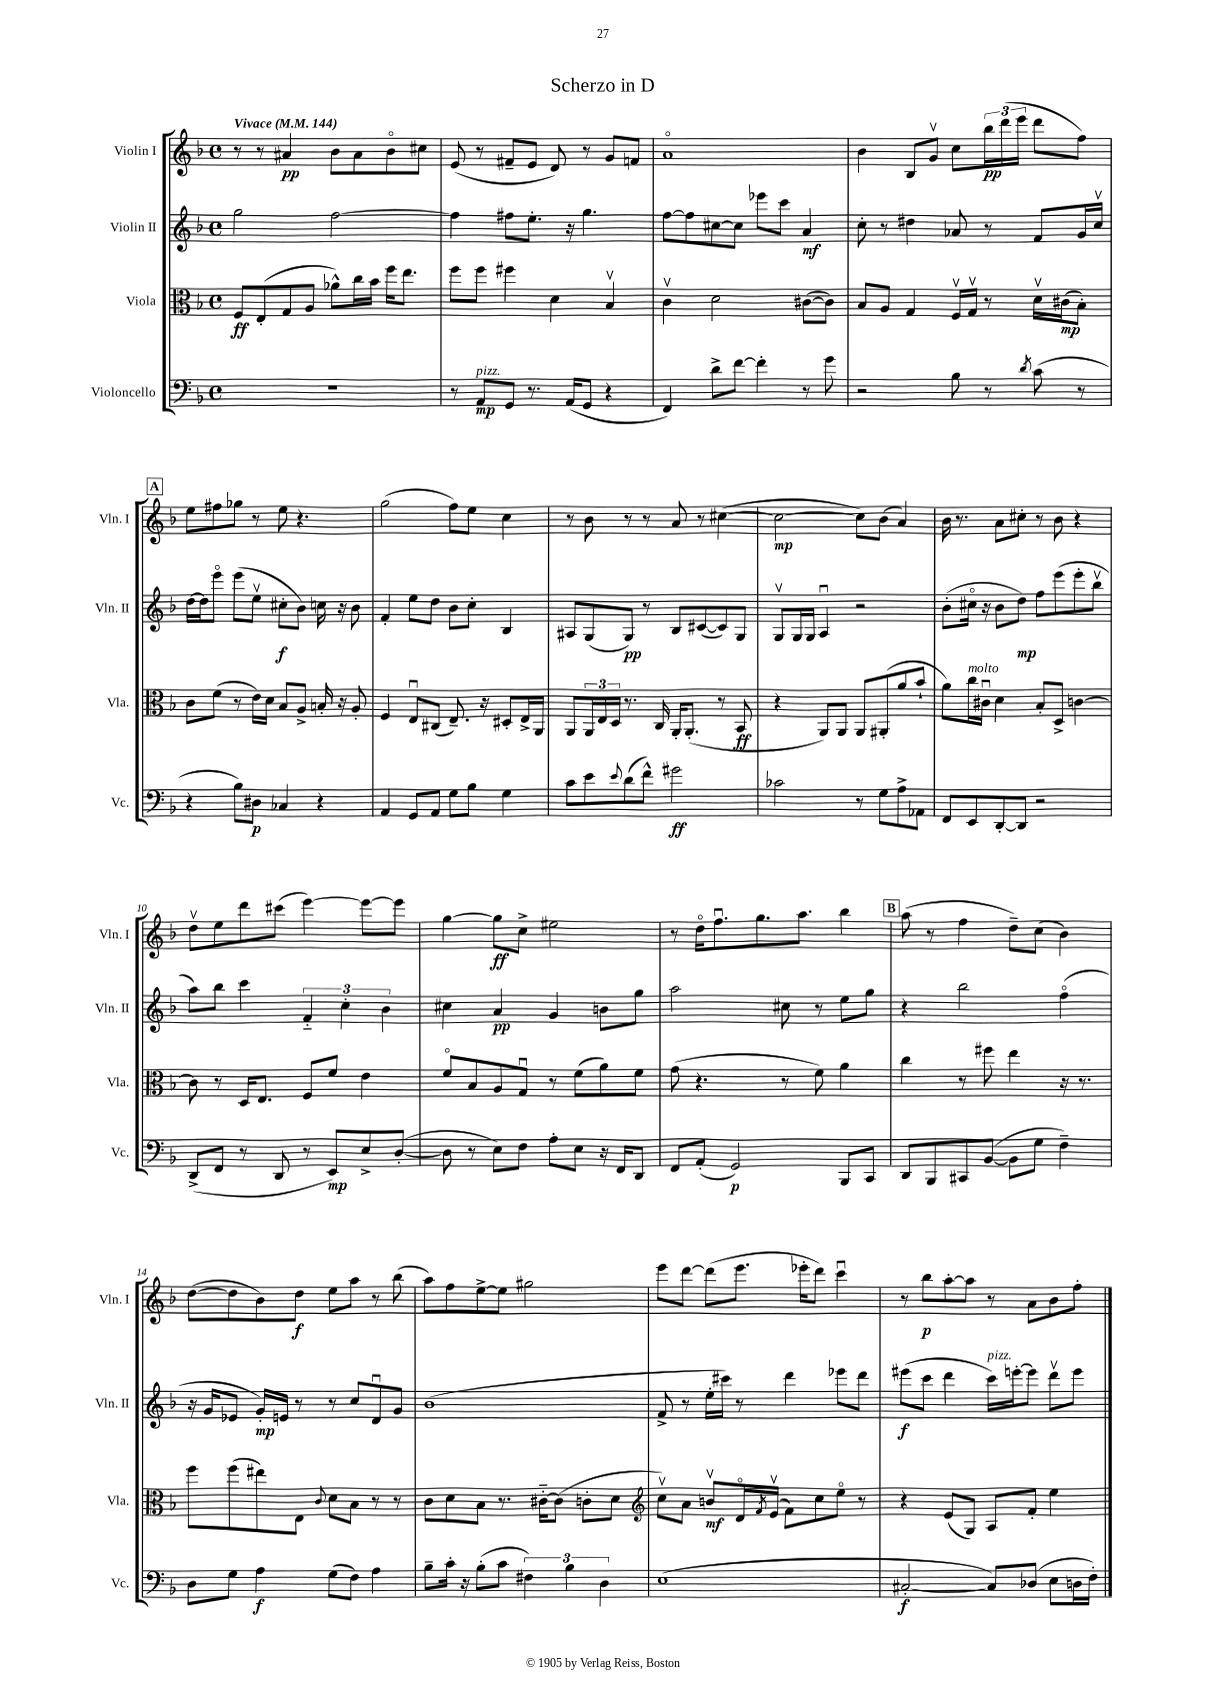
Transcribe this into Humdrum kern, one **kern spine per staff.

**kern	**kern	**kern	**kern
*staff4	*staff3	*staff2	*staff1
*clefF4	*clefC3	*clefG2	*clefG2
*k[b-]	*k[b-]	*k[b-]	*k[b-]
*M4/4	*M4/4	*M4/4	*M4/4
*met(c)	*met(c)	*met(c)	*met(c)
*MM144	*MM144	*MM144	*MM144
1r	8F	2gg	8r
.	(8E'	.	8r
.	8G	.	4a#
.	8A	.	.
.	8a-^^)	[2ff	8b-
.	16cc	.	8a#
.	16b-	.	.
.	16ff	.	8b-o
.	8.ee	.	.
.	.	.	8cc#
=	=	=	=
8r	8ff	4ff]	(8e
8AA	8ff	.	8r
8GG	4ff#	8ff#	8f#~
8.r	.	8.ee'	8e
.	4d	.	8d)
(16AA	.	16r	.
8GG	.	4.gg	8r
4r	4B-v	.	8g
.	.	.	8f
=	=	=	=
4FF)	4cv	[8ff	1ao
.	.	8ff]	.
8d^	2d	[8cc#	.
[8f	.	8cc#]	.
4f']	.	8eee-	.
.	.	8ccc	.
8r	([8c#	4a	.
8g	8c#])	.	.
=	=	=	=
2r	8B-	8cc'	4b-
.	8A	8r	.
.	4G	4dd#	8B-
.	.	.	8gv
8B-	16Fv	8a-	8cc
.	16Gv	.	.
8r	8r	8r	24bb-
.	.	.	(24ddd
.	.	.	24eee
8qd	.	.	.
(8c	16dv	8f	8ddd
.	(16c#	.	.
8r	8B-')	16g	8ff)
.	.	16ccv	.
=	=	=	=
4r	8c	[16dd	8ee
.	.	16dd]	.
.	(8f	8eeeo	8ff#
8B-)	8r	(8eee	8gg-
8D#	16e)	8eev	8r
.	16d	.	.
4C-	8B-	8cc#'	8ee
.	8A^	8b-)	4.r
4r	16B'	16cc	.
.	16r	16r	.
.	8A'	8b-	.
=	=	=	=
4AA	4F	4f'	(2gg
8GG	8Eu	8ee	.
8AA	(8C#	8dd	.
8G	8.E~)	8b-	8ff)
8B-	.	8cc'	8ee
.	16r	.	.
4G	8D#'	4B-	4cc
.	16E^	.	.
.	16AA	.	.
=	=	=	=
8c	8AA	8A#	8r
8e	24AA	(8G	8b-
.	24E	.	.
.	24D	.	.
8qqe	.	.	.
(8d	8.r	8G)	8r
8f^^)	.	8r	8r
.	16C	.	.
2g#	16AA'	8B-	8a
.	(8.AA'	.	.
.	.	([8c#	8r
.	8r	8c#])	([4cc#
.	8BB-	8G	.
=	=	=	=
2c-	4r	8Gv	2cc#_
.	.	16G	.
.	.	16G	.
.	8AA)	4Au	.
.	8AA	.	.
8r	8AA	2r	8cc#])
8G	(8AA#'	.	(8b-
8A^	8a	.	4a)
8AA-	8b-`	.	.
=	=	=	=
8FF	8a)	(8b-'	16b-
.	.	.	8.r
8EE	16cc	16cc#o	.
.	16c#u	16r	.
[8DD'	4d	8b-	8a
8DD]	.	8dd)	8cc#'
2r	8B-'	8ff	8r
.	8D^	(8eee	8b-
.	[4c	8eee'	4r
.	.	8bb-v	.
=	=	=	=
(8DD^	8c]	8aa)	8ddv
8FF	8r	8bb-	8ee
8r	16D	4ccc	8ddd
.	8.E	.	.
8DD	.	.	(8ccc#
8r	8F	6f'~	[4eee)
8EE)	8f	.	.
.	.	6cc'	.
8E^	4e	.	8eee_
.	.	6b-	.
([8D'	.	.	8eee]
=	=	=	=
8D]	8fo	4cc#	[4gg
8r	8B-	.	.
8E)	8A	4a	8gg]
8F	8Gu	.	8cc^
8A'	8r	4g	2ee#
8E	(8f	.	.
16r	8a)	8b	.
16FF	.	.	.
8DD	8f	8gg	.
=	=	=	=
8FF	(8g	2aa	8r
(8AA'	4.r	.	16ddo
.	.	.	8.ffu
2GG)	.	.	.
.	.	.	8.gg
.	8r	8cc#	.
.	.	.	8.aa
.	8f)	8r	.
8BBB-	4a	8ee	4bb-
8CC	.	8gg	.
=	=	=	=
8DD	4cc	4r	(8aa
8BBB-	.	.	8r
8CC#	8r	2bb-	4ff
([8BB-	8ff#	.	.
8BB-]	4ee	.	8dd~)
8G	.	.	(8cc
4F~)	16r	(4ffo	4b-)
.	8.r	.	.
=	=	=	=
8D	8ff	16r	([8dd
.	.	16g	.
8G	(8ff	8e-	8dd]
4A	8ee#)	16g')	8b-)
.	.	16e	.
.	8E	8r	8dd
.	8qqc	.	.
(8G	8d	8r	8ee
8F)	8B-	8cc	8aa
4A	8r	8du	8r
.	8r	8g	(8bb-
=	=	=	=
8B-~	8c	(1b-	8aa)
16c'	8d	.	8ff
16r	.	.	.
(8B-'	8B-	.	[8ee^
8c	8.r	.	8ee]
6F#)	.	.	2gg#
.	[16c#'~	.	.
.	(8c#]	.	.
6B-	.	.	.
.	8c'	.	.
6D	.	.	.
.	8d	.	.
=	=	=	=
*	*clefG2	*	*
(1E	8ccv)	8f^	8eee
.	8a	8r	[8ddd
.	8bv	16ee'	(8ddd]
.	.	16ccc#)	.
.	16do	8r	8.eee
.	8qf	.	.
.	(16ev	.	.
.	8f)	4ddd	.
.	.	.	16eee-'
.	8cc	.	8ddd)
.	8eeo	8eee-	4cccu
.	8r	8ddd	.
=	=	=	=
[2C#'	4r	(8eee#	8r
.	.	8ccc	8bb-
.	(8e	4ddd	[8aa'
.	8G)	.	8aa]
8C#])	8A	16ccc)	8r
.	.	[16eee'	.
(8D-	8f'	8eee]	8a
8E	4ee	8dddv	8b-
16D	.	8eee	8ff'
16F')	.	.	.
==	==	==	==
*-	*-	*-	*-
